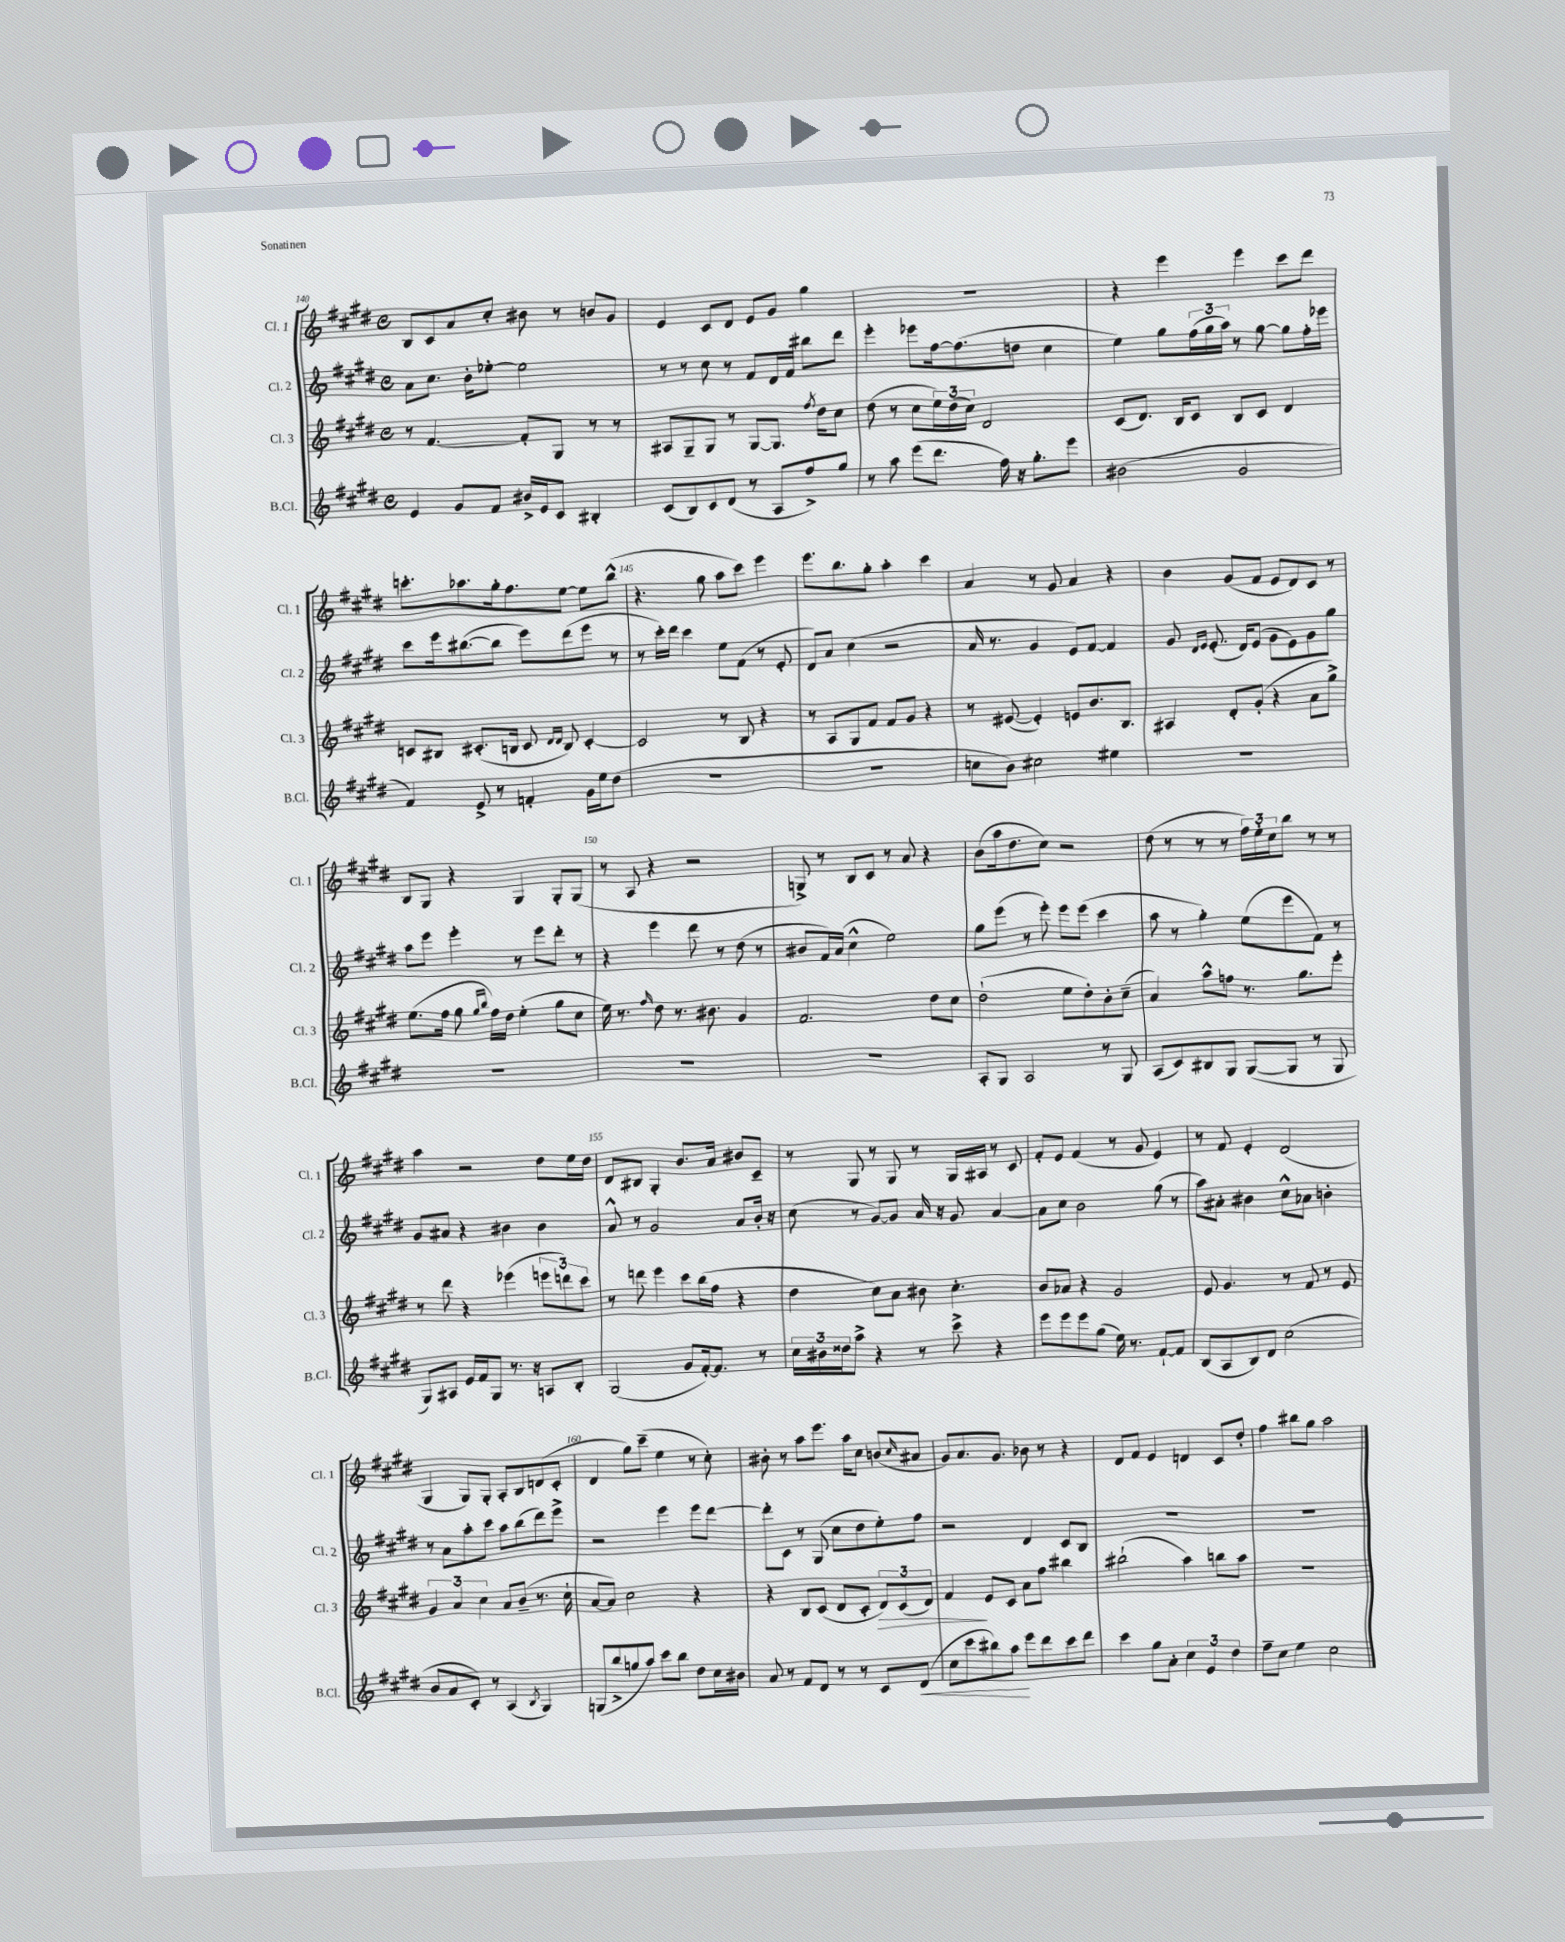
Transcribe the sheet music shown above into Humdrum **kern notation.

**kern	**kern	**kern	**kern
*staff4	*staff3	*staff2	*staff1
*clefG2	*clefG2	*clefG2	*clefG2
*k[f#c#g#d#]	*k[f#c#g#d#]	*k[f#c#g#d#]	*k[f#c#g#d#]
*M4/4	*M4/4	*M4/4	*M4/4
*met(c)	*met(c)	*met(c)	*met(c)
4e	8r	8a	8B
.	[4.f#	8.cc#	8c#
8g#	.	.	8a
.	.	16b'	.
8f#	.	[8ee-'	8cc#'
16b#^	8f#']	2ee-]	8b#
16e	.	.	.
8c#	8G#	.	8r
4B#'	8r	.	8b
.	8r	.	8g#
=	=	=	=
(8c#	8A#	8r	4e
8B)	8G#~	8r	.
8c#	8G#	8cc#	8c#
(8d#	8r	8r	8d#
8r	[8G#	8f#	8e
8A	8.G#]	16d#	8g#
.	.	16f#	.
8ff#^)	.	8bb#	4gg#
.	8qff#	.	.
.	16dd#	.	.
8gg#	8cc#	8ddd#	.
=	=	=	=
8r	(8dd#	4eee'	1r
8aa	8r	.	.
(8eee	8cc#	8eee-	.
8.ddd#	24ee)	[16ff#	.
.	(24dd#	.	.
.	.	(8.ff#]	.
.	24cc#)	.	.
.	2d#	.	.
16ff#)	.	.	.
16r	.	8dd	.
8.gg#'	.	.	.
.	.	4cc#	.
8eee	.	.	.
=	=	=	=
(2b#	(8c#	4ee)	4r
.	8.d#)	.	.
.	.	8gg#	4eee
.	16B	.	.
.	8c#	(24ff#	.
.	.	24gg#	.
.	.	24aa)	.
2g#	8B	8r	4eee
.	8c#	[8gg#	.
.	4d#	8gg#]	8ccc#
.	.	16ff#'	8ddd#
.	.	16eee-	.
=	=	=	=
4f#)	8c	8ccc#	8.ccc'
.	8B#	16eee	.
.	.	([8.bb#	8.aa-
8e^	(8.c#'	.	.
8r	.	8bb#]	16gg#'
.	16B	.	8.ff#
4f'	8c#	8eee)	.
.	16qqd#	.	.
.	16qqd#	.	.
.	8B)	(8ddd#	[8ee
16g#	[4c#'	8eee	8ee]
16ee	.	.	.
(8dd#	.	8r	(8bb^^
=	=	=	=
1r	2c#]	8r	4.r
.	.	16ccc#')	.
.	.	16ddd#	.
.	.	4ccc#	.
.	.	.	8gg#
.	8r	8ee	8aa
.	8B	(8f#	8ccc#)
.	4r	8r	4eee
.	.	8e'	.
=	=	=	=
1r	8r	8d#)	8.eee
.	8A	8a	.
.	.	.	8.bb
.	8G#	(4cc#	.
.	8f#	.	8gg#'
.	8f#	2r	4aa'
.	8g#	.	.
.	4r	.	4ccc#
=	=	=	=
8cc	8r	16a	4a
.	.	8.r	.
8b)	([8e#	.	.
2cc#	4e#'])	4g#	8r
.	.	.	8g#
.	8e	8e)	4a
.	8.b	[8f#	.
4ee#	.	4f#]	4r
.	8.B	.	.
=	=	=	=
1r	4A#	8g#	4b
.	.	16qqd#	.
.	.	16qqe	.
.	.	(8.e'	.
.	8d#'	.	(8g#
.	.	16d#)	.
.	(8g#'	(8e	8f#
.	4r	8g#	8e
.	.	8e)	8d#)
.	8a	8g#	8c#
.	8gg#^)	8gg#	8r
=	=	=	=
1r	(8.ee	8aa	8B
.	.	8eee	8G#
.	16ff#	.	.
.	8gg#	4eee'	4r
.	16qqgg#	.	.
.	16qqbb	.	.
.	16ff#)	.	.
.	16dd#	.	.
.	(4ee'	8r	4G#
.	.	8eee	.
.	8gg#	8ddd#'	8G#'
.	8cc#	8r	(8G#
=	=	=	=
1r	16ee)	4r	8r
.	8.r	.	.
.	.	.	8A
.	16qqff#	.	.
.	8dd#	4eee	4r
.	8.r	.	.
.	.	8ddd#	2r
.	8.b#	.	.
.	.	8r	.
.	4g#	(8dd#	.
.	.	8r	.
=	=	=	=
1r	2.f#	8b#	8G^)
.	.	16f#)	8r
.	.	(16a	.
.	.	4cc#^^	8B
.	.	.	8c#
.	.	2ee)	8r
.	.	.	8a
.	8dd#	.	4r
.	8cc#	.	.
=	=	=	=
8A'	(2dd#`	8gg#	(8b
8G#	.	(8eee	16aa
.	.	.	8.dd#
2A	.	8r	.
.	.	8eee')	8cc#)
.	8ee	8eee	2r
.	8dd#')	(8eee	.
8r	8b'	4ccc#	.
8G#	(8cc#~	.	.
=	=	=	=
(8A	4a)	8aa	(8dd#
8c#)	.	8r	8r
8B#	8aa^^	4gg#')	8r
8G#	8ff	.	8r
([8G#	8.r	(8ee	24ff#)
.	.	.	24ee'
.	.	.	24cc#
8G#]	.	8eee	8bb
.	8.gg#	.	.
8r	.	8f#)	8r
8G#	8eee'	8r	8r
=	=	=	=
8G#)	8r	8g#	4aa
8A#	8ddd#	8a#	.
16e	4r	4r	2r
16f#	.	.	.
8G#	.	.	.
8.r	(4eee-	4b#	.
16r	.	.	.
8A	12eee	4b#	8dd#
.	12ddd)	.	.
8B'	.	.	16ee
.	12ccc#	.	.
.	.	.	16dd#
=	=	=	=
(2G#	8r	8a^^	8d#
.	8ddd	8r	8B#
.	4eee	2g#	4G#'
8g#	8ccc#	.	8.b
[16f#')	(16bb	.	.
8.f#]	16ff#	.	16a
.	4r	8a	8b#
8r	.	16b'	8c#~
.	.	16r	.
=	=	=	=
24cc#	4dd#	(8cc#	8r
24b#	.	.	.
24dd##	.	.	.
8aa^	.	8r	8G#
4r	8cc#)	[8g#)	8r
.	8a	8g#]	8G#
8r	8b#	16a	8r
.	.	16r	.
8ccc#^	4.cc#'	8g#	16G#
.	.	.	16A#
4r	.	[4a	8r
.	.	.	8c#
=	=	=	=
8eee	8b	8a]	8f#'
8eee	8a-	8cc#	8e
8eee	4r	2b	(4f#
(8gg#	.	.	.
16ee)	2g#	.	8r
8.r	.	.	.
.	.	.	8g#
[8f#`	.	(8gg#	4e)
8f#]	.	8r	.
=	=	=	=
(8B	8e	8aa)	8r
8A	4.g#	8a#'	8f#
8B)	.	4b#	4e'
8d#	.	.	.
(2cc#	8r	8cc#^^	(2d#
.	8f#	8a-	.
.	8r	4b'	.
.	8e	.	.
=	=	=	=
8b	6g#	8r	4G#
8a	.	8a	.
.	6a	.	.
8c#')	.	8aa'	8G#)
.	6cc#	.	.
8r	.	8ccc#	8G#'
(4A	8a	8aa	8A'
.	(8b~	(8bb	8B
8qB	.	.	.
4G#)	8.r	8ddd#)	(8d
.	.	8eee^	8c#'
.	16cc#`	.	.
=	=	=	=
(8G	[8a	2r	4d#
8bb^	8a])	.	.
8gg	2cc#	.	8gg#)
8aa)	.	.	(8ccc#~
8ccc#	.	4eee	4ee
8bb	.	.	.
8dd#	4r	8eee	8r
16cc#	.	[8ddd#	8cc#')
16b#	.	.	.
=	=	=	=
8a	4r	8ddd#']	8b#'
8r	.	8c#	8r
8f#	8B	8r	8aa
8d#	(8c#	(8G#	8.eee
8r	8d#	8cc#	.
.	.	.	16aa
8r	8c#'	8dd#	8cc#
8c#	12d#)	8ee')	(8b
.	(12c#	.	.
.	.	.	16qqcc#
(8d#	.	8ff#	8a#
.	12d#)	.	.
=	=	=	=
8cc#	4f#	2r	8g#)
8ccc#	.	.	8.a
8bb#)	8e	.	.
.	.	.	8.g#
8aa	8c#	.	.
8eee	8a	4d#	8b-
8ddd#	8ff#	.	8r
8ccc#	4bb#	8c#	4r
8ddd#	.	8B	.
=	=	=	=
4ccc#	(2bb#`	1r	8d#
.	.	.	8f#
8gg#	.	.	4e
8a'	.	.	.
6cc#	4aa)	.	4d
6e	.	.	.
.	8bb	.	8c#
6dd#	.	.	.
.	8aa	.	8dd#'
=	=	=	=
8ff#~	1r	1r	4ff#
8cc#	.	.	.
4ee	.	.	8bb#
.	.	.	8gg#
2cc#	.	.	2aa
==	==	==	==
*-	*-	*-	*-
